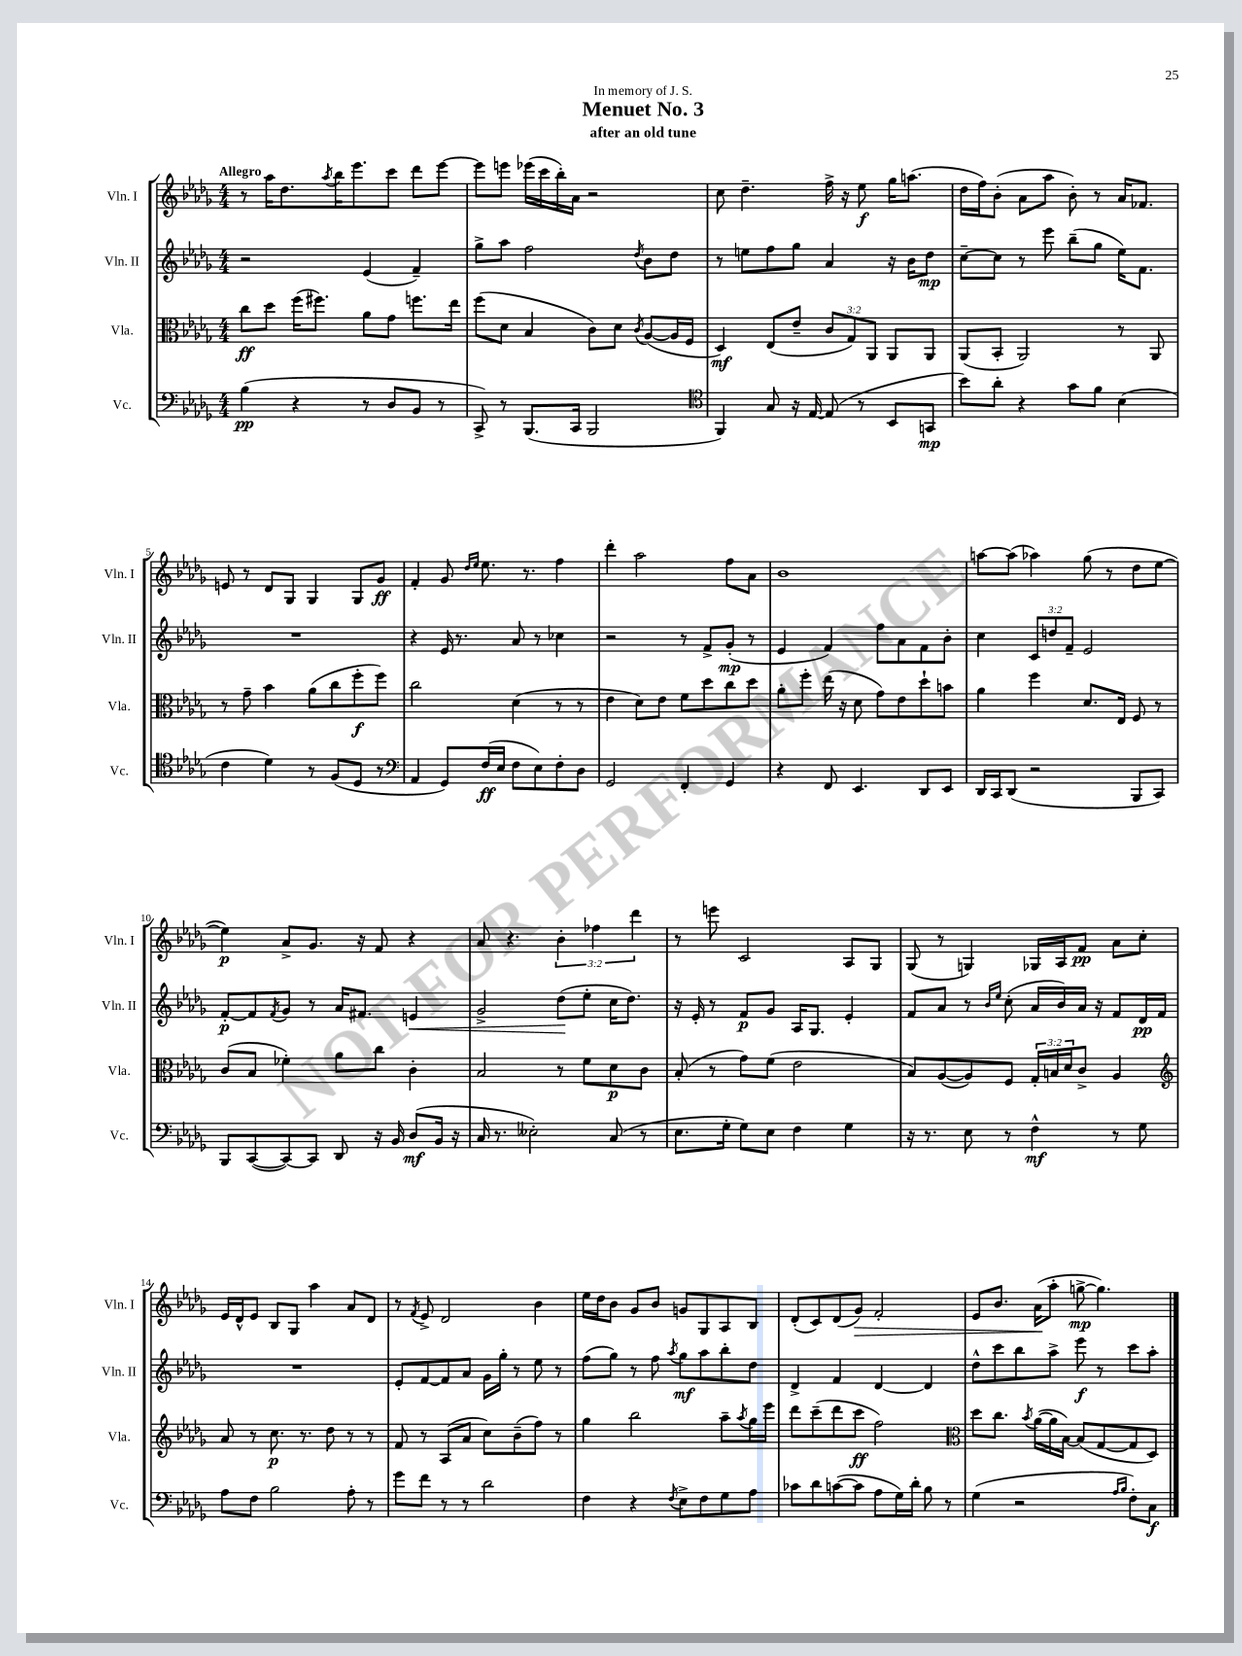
\header { title = "Menuet No. 3" subtitle = "after an old tune" dedication = "In memory of J. S." }
<<
\new StaffGroup <<
\new Staff = "s0" \with { instrumentName = "Vln. I" shortInstrumentName = "Vln. I" } {
    \clef treble \key des \major \numericTimeSignature \time 4/4 \override Staff.TupletNumber.text = #tuplet-number::calc-fraction-text \tempo "Allegro"
    r8 aes''16 des''8. \acciaccatura { aes''8 } bes''16 ees'''8. c'''8 des'''8 ees'''8~ |
    ees'''8 e'''8 ees'''16( c'''16 bes''16-.) aes'16 r2 |
    c''8 des''4.-- f''16-> r16 ees''8\f ges''16 a''8.( |
    des''16 f''16) bes'8-.( aes'8 aes''8 bes'8-.) r8 aes'16 fes'8. |
    e'8 r8 des'8 ges8 ges4 ges8 ges'8\ff |
    f'4-. ges'8 \grace { des''16 ees''16 } ees''8. r8. f''4 |
    des'''4-. aes''2 f''8 aes'8 |
    bes'1 |
    a''8~ a''8( aes''4) ges''8( r8 des''8 ees''8~ |
    ees''4\p) aes'8-> ges'8. r16 f'8 r4 |
    aes'8 r4. \tuplet 3/2 { bes'4-. fes''4 des'''4 } |
    r8 e'''8 c'2 aes8 ges8 |
    ges8( r8 g4) ges16 aes16 f'8\pp aes'8 c''8-. |
    ees'16 des'16-^ ees'8 bes8 ges8 aes''4 aes'8 des'8 |
    r8 \acciaccatura { f'8 } ees'8-> des'2 bes'4 |
    ees''16 des''16 bes'8 ges'8 bes'8 g'8 ges8 aes8 bes8 |
    des'8-.( c'8) des'8( ges'8\>) f'2-. |
    ees'8 bes'8. aes'16\!( aes''8-. g''8~->\mp g''4.) \bar "|." |
}
\new Staff = "s1" \with { instrumentName = "Vln. II" shortInstrumentName = "Vln. II" } {
    \clef treble \key des \major \numericTimeSignature \time 4/4 \override Staff.TupletNumber.text = #tuplet-number::calc-fraction-text
    r2 ees'4( f'4--) |
    ges''8-> aes''8 f''2 \acciaccatura { des''8 } bes'8 des''8 |
    r8 e''8 f''8 ges''8 aes'4 r16 bes'16 des''8\mp |
    c''8~-- c''8 r8 ees'''8 bes''8--( ges''8 ees''16) f'8. |
    R1 |
    r4 ees'16 r8. aes'8 r8 ces''4 |
    r2 r8 f'8-> ges'8-.\mp( r8 |
    ees'4 f'4) f''8 aes'8 f'8 bes'8-. |
    c''4 \tuplet 3/2 { c'8 d''8 f'8-- } ees'2 |
    f'8~-.\p f'8 \acciaccatura { f'8 } ges'8 r8 aes'16 fis'8. e'4\< |
    ges'2-> des''8\!( ees''8-. c''16 des''8.) |
    r16 ees'16-. r8 f'8\p ges'8 aes16 ges8. ees'4-. |
    f'8 aes'8 r8 \grace { bes'16 ees''16 } c''8-.( aes'16 bes'16) aes'16 r16 f'8 des'16\pp f'16 |
    R1 |
    ees'8-. f'8~ f'8 aes'8 ges'16 ges''16-. r8 ees''8 r8 |
    f''8( ges''8) r8 f''8 \acciaccatura { aes''8 } ges''8\mf aes''8 bes''8-. des''8 |
    des'4-> f'4 des'4~ des'4 |
    des''8-^ c'''8 bes''8 aes''8-> ees'''8\f r8 c'''8 aes''8-. \bar "|." |
}
\new Staff = "s2" \with { instrumentName = "Vla." shortInstrumentName = "Vla." } {
    \clef alto \key des \major \numericTimeSignature \time 4/4 \override Staff.TupletNumber.text = #tuplet-number::calc-fraction-text
    c''8\ff des''8 f''16( fis''8.) aes'8 ges'8 f''8. ees''16 |
    f''8( des'8 bes4 c'8) des'8 \acciaccatura { c'8 } aes8~( aes16 f16 |
    des4\mf) ees8( ees'8-- \tuplet 3/2 { c'8 ges8) aes,8 } aes,8 aes,8 |
    aes,8( bes,8-. aes,2) r8 aes,8 |
    r8 ges'8-- bes'4 aes'8( c''8 f''8-.\f f''8) |
    c''2 des'4( r8 r8 |
    ees'4 des'8) ees'8 f'8 des''8 c''8 des''8 |
    aes'8-. f''8-. ees''16( r16 des'8 ges'8) ees'8 des''8-! b'8 |
    aes'4 f''4 des'8. ees16 f8 r8 |
    c'8( bes8 fes'4-.) aes'8 c''8 c'4-. |
    bes2 r8 f'8 des'8\p c'8 |
    bes8-.( r8 ges'8) f'8( ees'2 |
    bes8) aes8~( aes8) f8 \tuplet 3/2 { ges16-. b16 des'16 } c'8-> aes4 |
    \clef treble aes'8 r8 c''8.\p r8. des''8 r8 r8 |
    f'8 r8 aes8( aes'8 c''8) bes'8--( f''8) r8 |
    ges''4 bes''2 aes''8-- \acciaccatura { aes''8 } ges''16 ees'''16 |
    des'''8 c'''8--( des'''8 c'''8\ff f''2) |
    \clef alto des''8 c''8. \acciaccatura { bes'8 } aes'16~( aes'16 bes16~) bes8( ges8~ ges8 des8) \bar "|." |
}
\new Staff = "s3" \with { instrumentName = "Vc." shortInstrumentName = "Vc." } {
    \clef bass \key des \major \numericTimeSignature \time 4/4
    bes4\pp( r4 r8 des8 bes,8 r8 |
    c,8->) r8 bes,,8.( c,16 bes,,2 |
    \clef tenor f,4) ges8 r16 ees16~ ees8( r8 bes,8 g,8\mp |
    bes'8) aes'8-. r4 ges'8 f'8 bes4( |
    c'4 des'4) r8 f8( des8 r8 |
    \clef bass aes,4 ges,8) f16\ff( ees16 f8 ees8) f8-. des8 |
    ges,2 f,4-. ges,4 |
    r4 f,8 ees,4. des,8 ees,8 |
    des,16 c,16 des,8( r2 bes,,8 c,8) |
    bes,,8 c,8~( c,8~) c,8 des,8 r16 bes,16 des8\mf( bes,16 r16 |
    c16 r8. eeses2-.) c8( r8 |
    ees8. ges16-. ges8) ees8 f4 ges4 |
    r16 r8. ees8 r8 f4-^\mf r8 ges8 |
    aes8 f8 bes2 aes8-. r8 |
    ges'8 f'8 r8 r8 des'2 |
    f4 r4 \acciaccatura { f8 } ees8-> f8 ges8 aes8 |
    ces'8 des'8 c'8~( c'8 aes8 ges16) des'16-. bes8 r8 |
    ges4( r2 \grace { aes16 bes16 } f8-.) c8\f \bar "|." |
}
>>
>>
